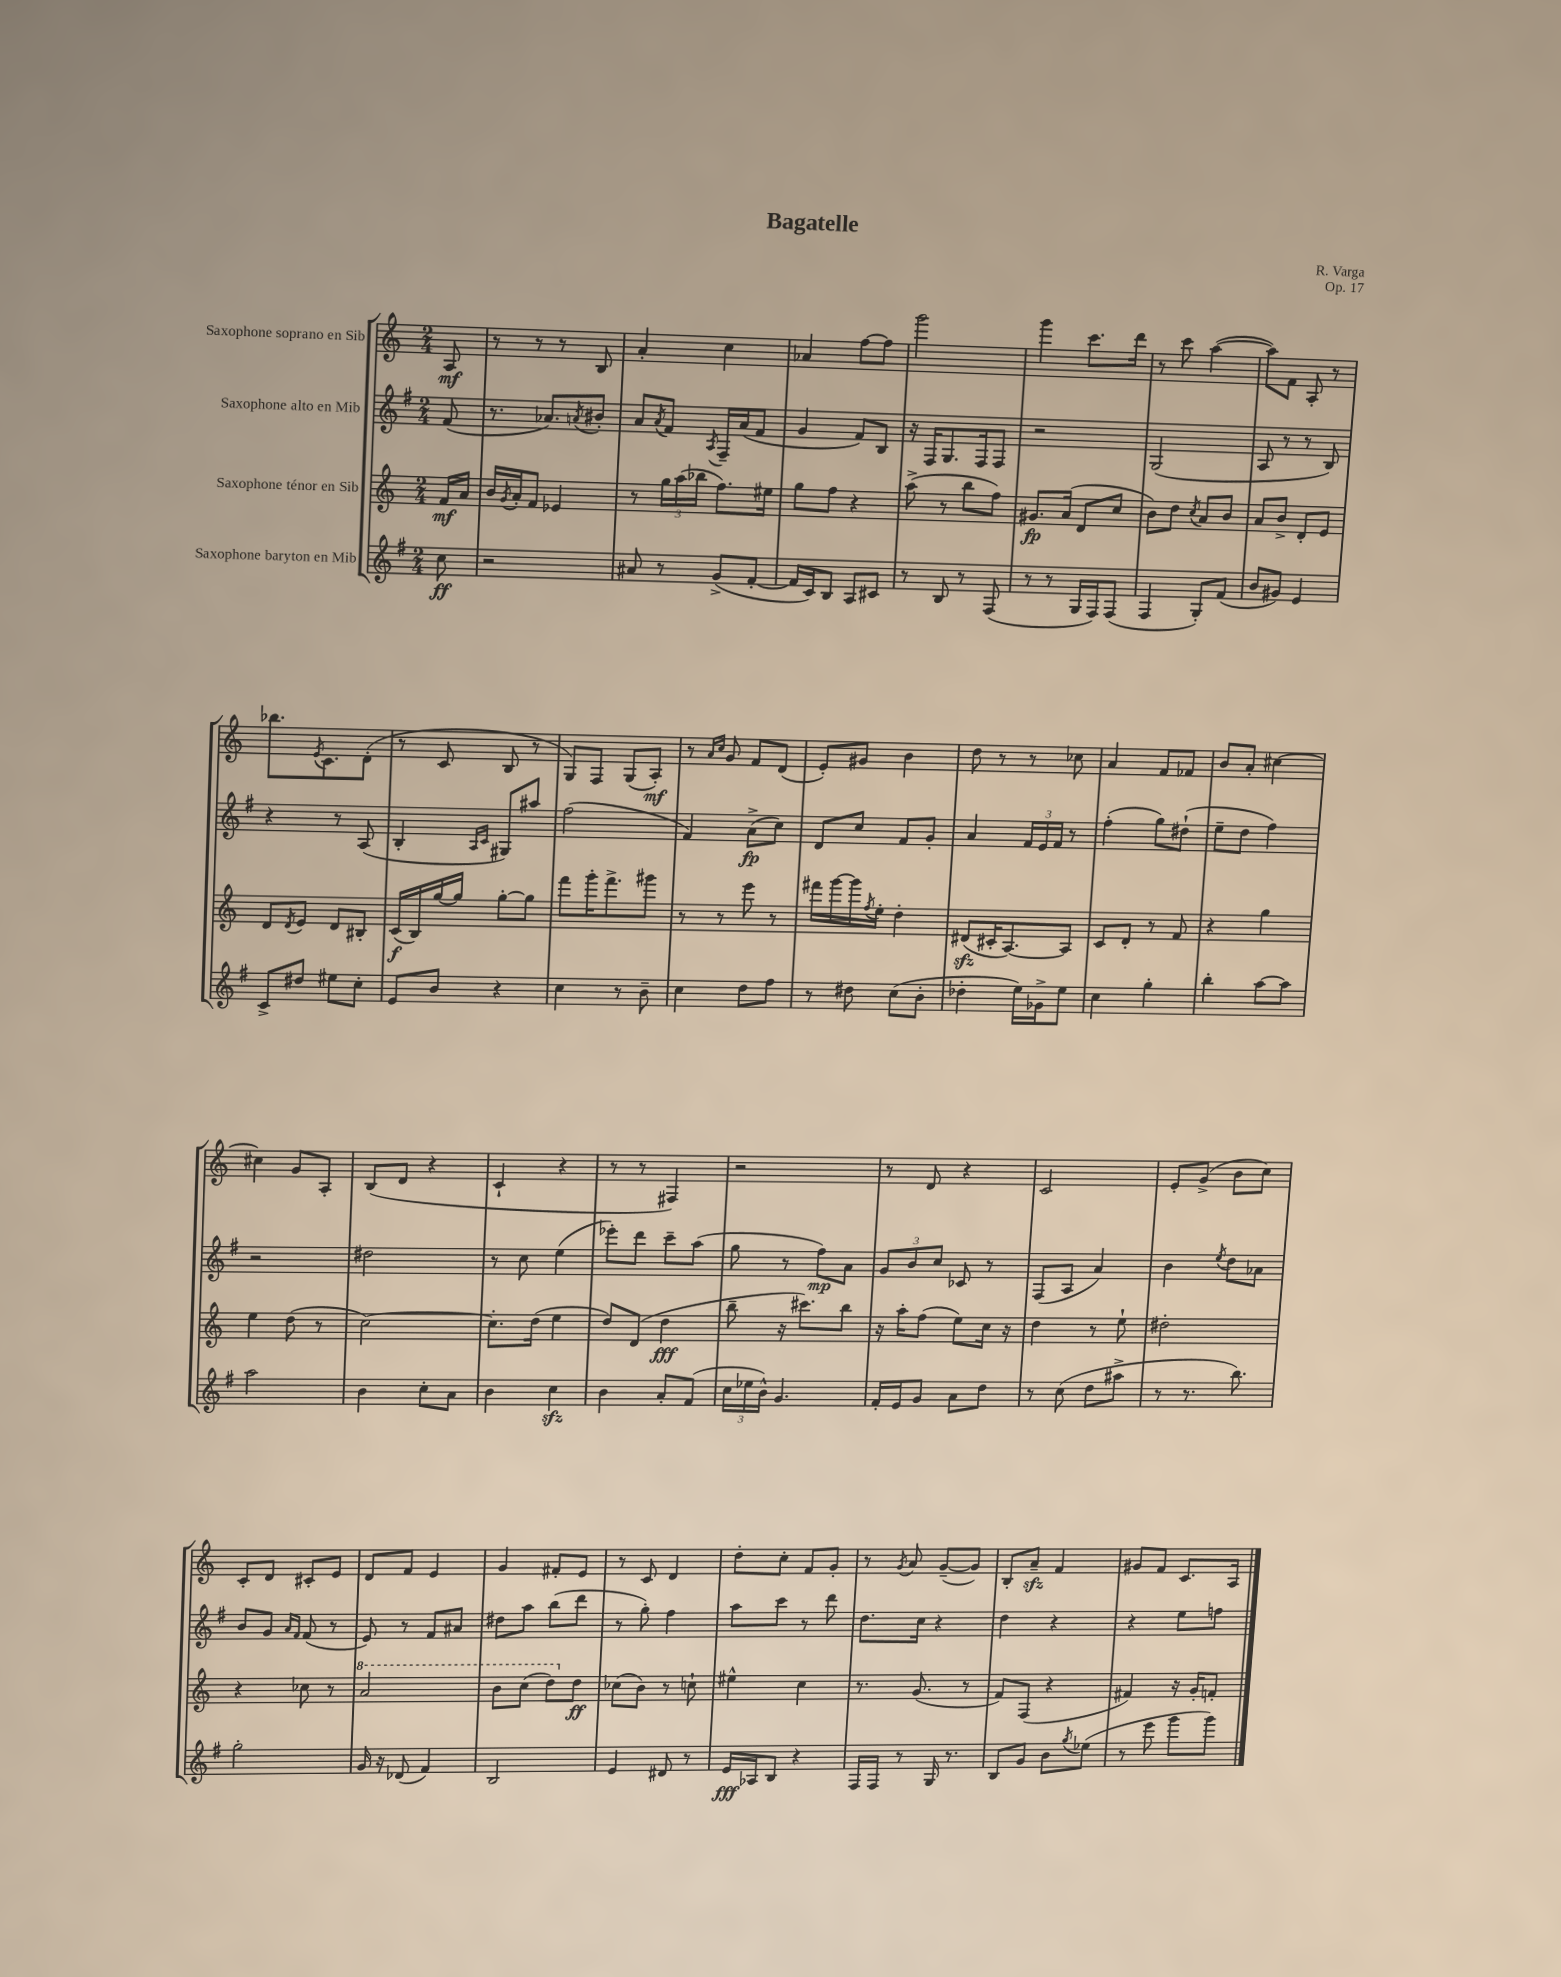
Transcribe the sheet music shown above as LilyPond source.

\header { title = "Bagatelle" composer = "R. Varga" opus = "Op. 17" }
<<
\new StaffGroup <<
\new Staff = "s0" \with { instrumentName = "Saxophone soprano en Sib" } {
    \clef treble \key c \major \numericTimeSignature \time 2/4 \partial 8
    a8\mf |
    r8 r8 r8 b8 |
    a'4-. c''4 |
    aes'4 f''8~ f''8 |
    g'''2 |
    g'''4 c'''8. d'''16 |
    r8 c'''8 a''4~( |
    a''8) f'8 a8-. r8 |
    bes''8. \acciaccatura { e'8 } c'8. d'8-.( |
    r8 c'8 b8 r8 |
    g8) f8 g8( a8-.\mf) |
    r8 \grace { a'16 c''16 } g'8 f'8 d'8( |
    e'8-.) gis'8 b'4 |
    d''8 r8 r8 ces''8 |
    a'4 f'8 fes'8 |
    b'8 a'8-. cis''4~ |
    cis''4 g'8 a8-. |
    b8( d'8 r4 |
    c'4-! r4 |
    r8 r8 fis4) |
    r2 |
    r8 d'8 r4 |
    c'2 |
    e'8-. g'8->( b'8 c''8) |
    c'8-. d'8 cis'8-. e'8 |
    d'8 f'8 e'4 |
    g'4 fis'8-. e'8 |
    r8 c'8 d'4 |
    d''8-. c''8-. f'8 g'8-. |
    r8 \acciaccatura { g'8 } a'8 g'8~--( g'8) |
    b8-. a'8--\sfz f'4 |
    gis'8 f'8 c'8. a16 \bar "|." |
}
\new Staff = "s1" \with { instrumentName = "Saxophone alto en Mib" } {
    \clef treble \key g \major \numericTimeSignature \time 2/4 \partial 8
    fis'8( |
    r8. aes'8.) \acciaccatura { a'8 } bis'8-. |
    a'8 \acciaccatura { a'8 } fis'8 \acciaccatura { a8 } fis16-- a'16( fis'8 |
    g'4 fis'8) b8 |
    r16 fis16 g8. fis16 fis8 |
    r2 |
    g2( |
    a8 r8 r8 b8) |
    r4 r8 a8( |
    b4-. \grace { a16 c'16 } gis8) ais''8 |
    fis''2( |
    fis'4) a'8->\fp( c''8) |
    d'8 c''8 fis'8 g'8-. |
    a'4 \tuplet 3/2 { fis'16 e'16 fis'16 } r8 |
    fis''4-.( g''8) dis''8-!( |
    e''8-- d''8 fis''4) |
    r2 |
    dis''2 |
    r8 c''8 e''4( |
    ees'''8-.) d'''8 c'''8-- a''8( |
    g''8 r8 fis''8\mp) a'8 |
    \tuplet 3/2 { g'8 b'8 c''8 } ces'8 r8 |
    fis8( a8 a'4) |
    b'4 \acciaccatura { e''8 } d''8 aes'8 |
    b'8 g'8 \grace { a'16 fis'16 } fis'8( r8 |
    e'8) r8 fis'8 ais'8 |
    dis''8 a''8 b''8( d'''8 |
    r8 g''8-.) fis''4 |
    a''8 c'''8 r8 d'''8 |
    d''8. c''16 r4 |
    d''4 r4 |
    r4 e''8 f''8 \bar "|." |
}
\new Staff = "s2" \with { instrumentName = "Saxophone ténor en Sib" } {
    \clef treble \key c \major \numericTimeSignature \time 2/4 \partial 8
    f'16\mf a'16 |
    b'16 \acciaccatura { g'8 } a'16-. f'8 ees'4 |
    r8 \tuplet 3/2 { g''16 a''16( bes''16 } f''8.) eis''16 |
    g''8 f''8 r4 |
    a''8->( r8 b''8 f''8) |
    gis'8.\fp a'16( d'8 c''8 |
    b'8) d''8 \acciaccatura { c''8 } a'8 b'8 |
    a'8 b'8-> d'8-. e'8 |
    d'8 \acciaccatura { d'8 } e'8 d'8 bis8-. |
    c'16\f( b16) g''16~ g''16 g''8~-. g''8 |
    f'''8 g'''16-. f'''8.-> gis'''8 |
    r8 r8 e'''8 r8 |
    fis'''16 g'''16~ g'''16 \acciaccatura { f''8 } e''16-. d''4-. |
    dis'8\sfz( cis'16-. a8.~) a8 |
    c'8 d'8-. r8 f'8 |
    r4 g''4 |
    e''4 d''8( r8 |
    c''2~) |
    c''8.-. d''16( e''4 |
    d''8) d'8( d''4\fff |
    b''8-- r16 cis'''8.) b''8 |
    r16 a''16-. f''8( e''8) c''16 r16 |
    d''4 r8 e''8-! |
    dis''2-. |
    r4 ces''8 r8 |
    \ottava #1 a''2 |
    b''8 c'''8( d'''8) \ottava #0 d''8\ff |
    ces''8( b'8) r8 c''8-! |
    eis''4-^ c''4 |
    r8. g'8.( r8 |
    f'8) f8( r4 |
    fis'4) r16 g'16-. f'8-. \bar "|." |
}
\new Staff = "s3" \with { instrumentName = "Saxophone baryton en Mib" } {
    \clef treble \key g \major \numericTimeSignature \time 2/4 \partial 8
    c''8\ff |
    r2 |
    ais'8 r8 g'8->( fis'8~-. |
    fis'16 c'16) b8 a8 cis'8 |
    r8 b8 r8 fis8( |
    r8 r8 g16 fis16) fis8( |
    fis4 g8-.) fis'8( |
    b'8 gis'8) e'4 |
    c'8-> dis''8 eis''8 c''8-. |
    e'8 b'8 r4 |
    c''4 r8 b'8-- |
    c''4 d''8 fis''8 |
    r8 dis''8 c''8( b'8-. |
    des''4-. e''16) ges'16-> e''8 |
    c''4 g''4-. |
    b''4-. a''8~ a''8 |
    a''2 |
    b'4 c''8-. a'8 |
    b'4 c''4\sfz |
    b'4 a'8-. fis'8( |
    \tuplet 3/2 { c''16 ees''16 b'16-^) } g'4. |
    fis'16-. e'16 g'8 a'8 d''8 |
    r8 c''8( d''8 ais''8-> |
    r8 r8. b''8.) |
    g''2-. |
    g'16 r16 des'8( fis'4) |
    b2 |
    e'4 dis'8 r8 |
    e'16\fff aes16 b8 r4 |
    fis16 fis16 r8 g16 r8. |
    b8 g'8 b'8 \acciaccatura { g''8 } ees''8( |
    r8 e'''8 g'''8 g'''8) \bar "|." |
}
>>
>>
\layout { \context { \Score \remove "Bar_number_engraver" } }
